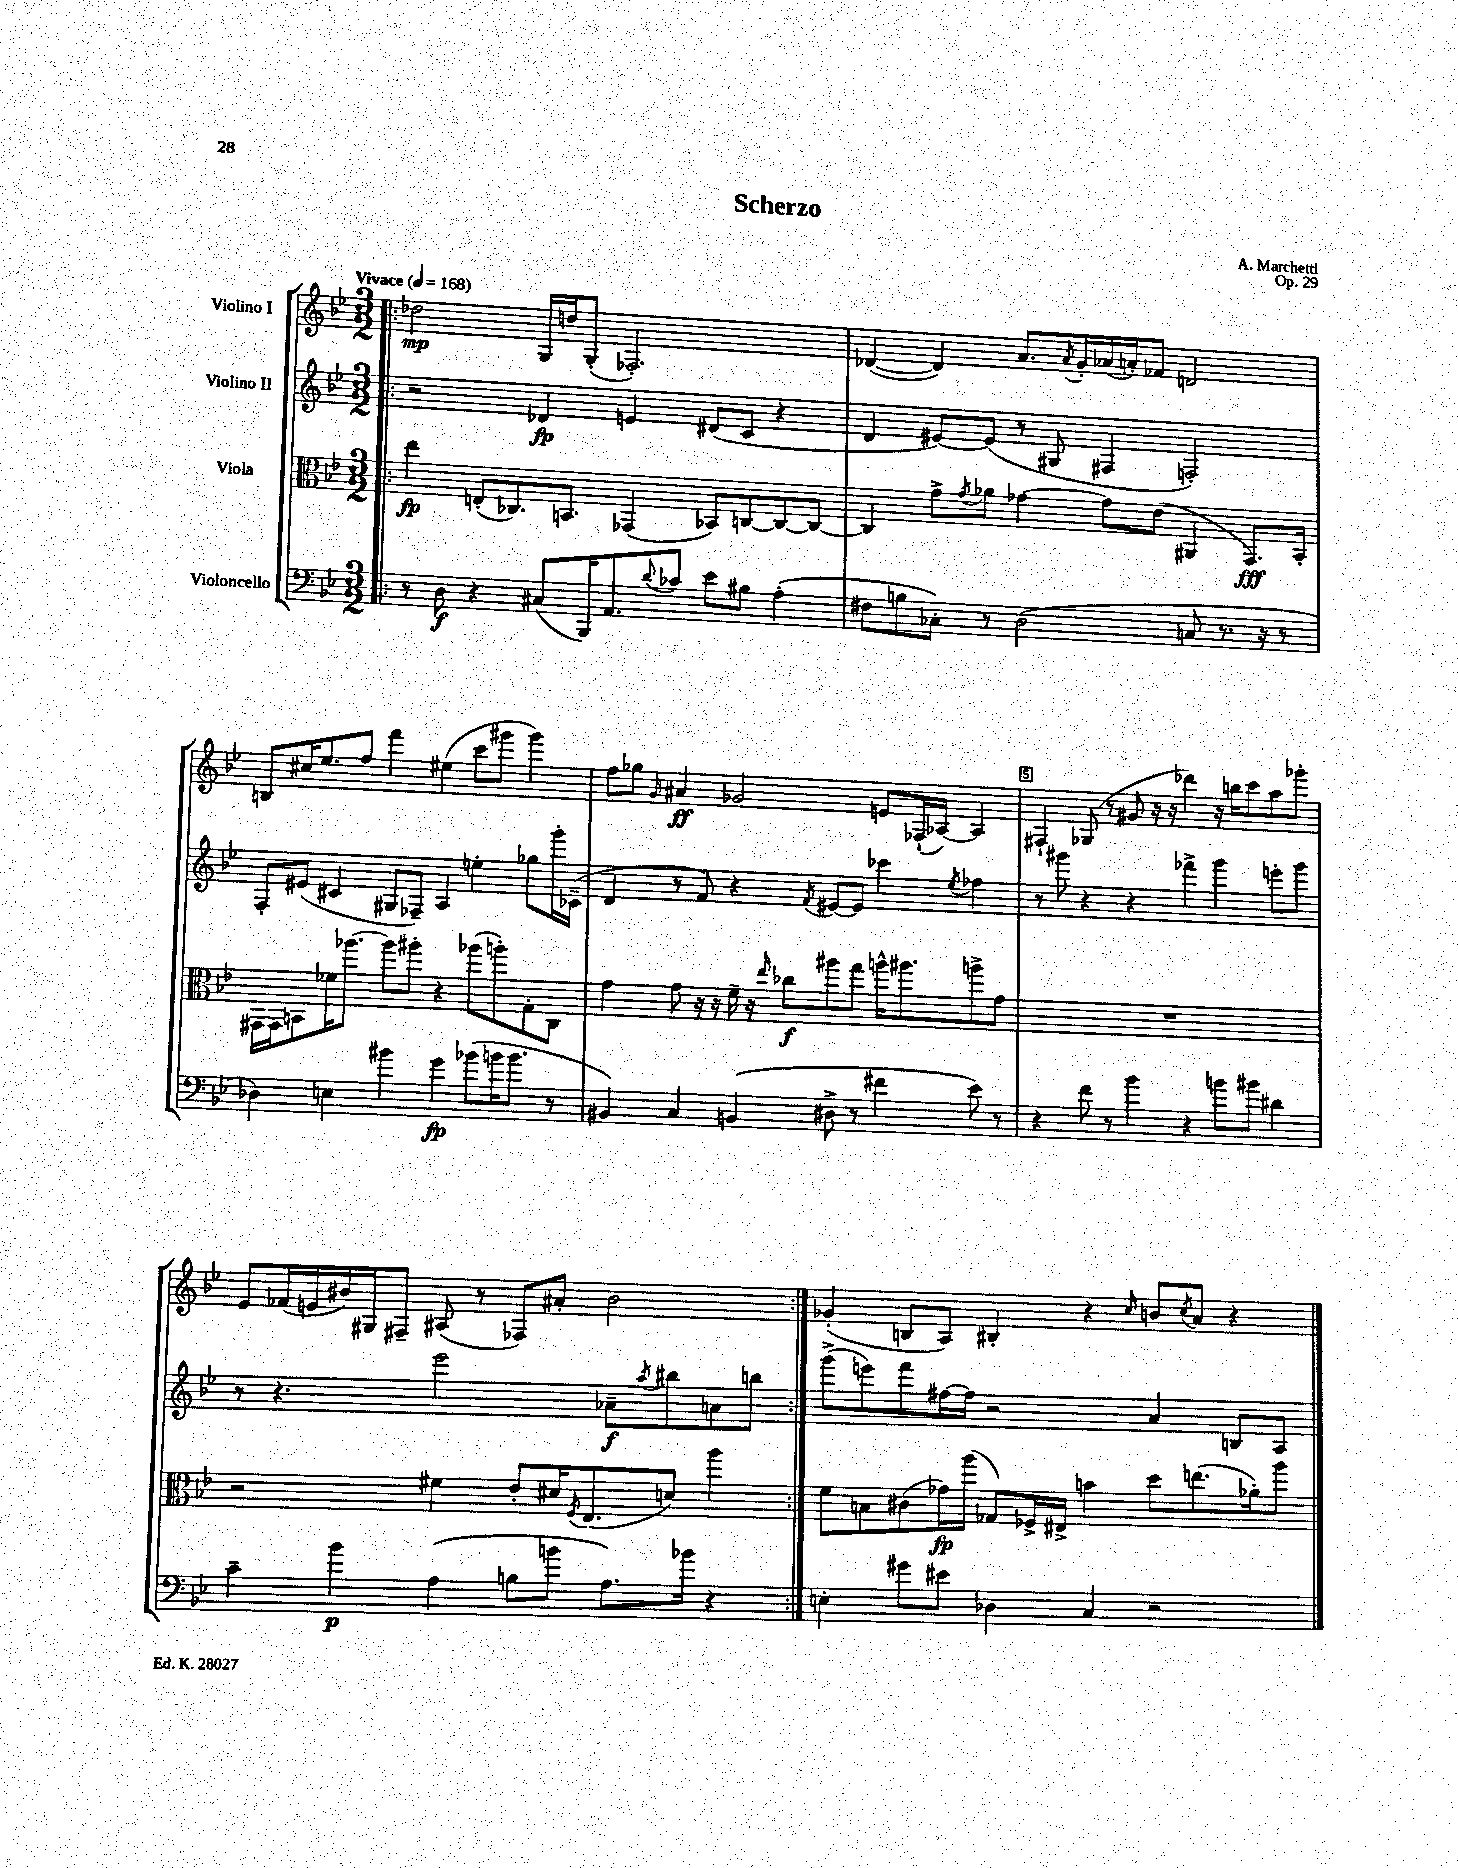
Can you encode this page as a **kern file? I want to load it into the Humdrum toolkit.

**kern	**dynam	**kern	**dynam	**kern	**dynam	**kern	**dynam
*part4	*part4	*part3	*part3	*part2	*part2	*part1	*part1
*staff4	*staff4	*staff3	*staff3	*staff2	*staff2	*staff1	*staff1
*I"Violoncello	*	*I"Viola	*	*I"Violino II	*	*I"Violino I	*
*clefF4	*	*clefC3	*	*clefG2	*	*clefG2	*
*k[b-e-]	*	*k[b-e-]	*	*k[b-e-]	*	*k[b-e-]	*
*M3/2	*	*M3/2	*	*M3/2	*	*M3/2	*
*MM168	*	*MM168	*	*MM168	*	*MM168	*
=1!|:	=1!|:	=1!|:	=1!|:	=1!|:	=1!|:	=1!|:	=1!|:
!	!	!	!	!	!	!LO:TX:a:B:t=Vivace	!
8r	.	4ee-\	fp	2r	.	2dd-X\	mp
8D\	f	.	.	.	.	.	.
4r	.	(8En'/L	.	.	.	.	.
.	.	8.C-X/)	.	.	.	.	.
(8C#X/L	.	.	.	4d-X/	fp	16G/LL	.
.	.	8.BBn/J	.	.	.	16ddn/J	.
16BBB-/K)	.	.	.	.	.	(8G'/J	.
8.AA/	.	.	.	.	.	.	.
.	.	(4GG-X/	.	4en/	.	2.F-X'/)	.
8qqd/	.	.	.	.	.	.	.
8c-X/J	.	.	.	.	.	.	.
8e-\L	.	8BB-X/L)	.	(8d#X/L	.	.	.
8B#X\J	.	[8Cn/	.	8c/J	.	.	.
(4A'\	.	8C/_	.	4r	.	.	.
.	.	8C/J_	.	.	.	.	.
=2	=2	=2	=2	=2	=2	=2	=2
8F#X\L	.	4C/]	.	4d/	.	([4d-X/	.
8Bn\	.	.	.	.	.	.	.
8C-X'\J)	.	8g^\L	.	[8e#X/L)	.	4d-/])	.
.	.	8qg/	.	.	.	.	.
8r	.	8a-X\J	.	(8e#/J]	.	.	.
(2D\	.	[4g-X\	.	8r	.	8.a/L	.
.	.	.	.	8G#X/	.	.	.
.	.	.	.	.	.	8qa/	.
.	.	.	.	.	.	16g'/L	.
.	.	8g-\L]	.	4F#X/	.	(16a-X/	.
.	.	.	.	.	.	16an'/J)	.
.	.	(8e-\J	.	.	.	8f-X/J	.
8Cn/	.	4AA#X/	.	2Fn'/)	.	2dn/	.
8.r	.	.	.	.	.	.	.
.	.	8.GG/L)	fff	.	.	.	.
16r	.	.	.	.	.	.	.
8r	.	.	.	.	.	.	.
.	.	16BB-'/Jk	.	.	.	.	.
!!LO:LB:g=z
=3	=3	=3	=3	=3	=3	=3	=3
4D-X\)	.	[16GG#X\LL	.	8F'/L	.	8Bn/L	.
.	.	16GG#\J]	.	.	.	.	.
.	.	8BBn\	.	(8e#X/J	.	16cc#X/K	.
.	.	.	.	.	.	8.ee-/	.
4En\	.	16f-X\K	.	4c#X/	.	.	.
.	.	[8.aa-X\J	.	.	.	.	.
.	.	.	.	.	.	8ff/J	.
4b#X\	.	8aa-\L]	.	8G#X/L	.	4fff\	.
.	.	8aa#X'\J	.	8F-X~/J)	.	.	.
4g\	fp	4r	.	4A/	.	(4ee#X\	.
(8b-X\L	.	(8aa-X\L	.	4een'\	.	8ccc\L	.
16bn\K	.	8aan'\)	.	.	.	8ggg#X\J	.
8.b\J	.	.	.	.	.	.	.
.	.	8G'\	.	8gg-X\L	.	4ggg#\)	.
8r	.	8C\J	.	16ggg'\L	.	.	.
.	.	.	.	(16c-X~\JJ	.	.	.
=4	=4	=4	=4	=4	=4	=4	=4
4BB#X/)	.	4g\	.	4d/	.	8ff\L	.
.	.	.	.	.	.	8gg-X\J	.
.	.	.	.	.	.	16qqg/	.
4C/	.	8g\	.	8r	.	4a#X/	ff
.	.	16r	.	8f/)	.	.	.
.	.	16r	.	.	.	.	.
(4BBn/	.	16f~\	.	4r	.	2g-X/	.
.	.	16r	.	.	.	.	.
.	.	16qqee-/	.	.	.	.	.
.	.	8cc-X\L	f	.	.	.	.
.	.	.	.	8qf/	.	.	.
8D#X^\	.	8aa#X\	.	[8e#X/L	.	.	.
8r	.	8gg\J	.	8e#/J]	.	.	.
4f#X\	.	16aan^^\KL	.	4ccc-X\	.	8en/L	.
.	.	8.aa#X\	.	.	.	.	.
.	.	.	.	.	.	(16F-X`/L	.
.	.	.	.	.	.	[16A-X/JJ)	.
.	.	.	.	8qee-/	.	.	.
8e-\)	.	8aan^\	.	4ff-X\	.	4A-/]	.
8r	.	8g\J	.	.	.	.	.
=5	=5	=5	=5	=5	=5	=5	=5
4r	.	1.r	.	8r	.	4F#X`/	.
.	.	.	.	8ggg#X\	.	.	.
8f\	.	.	.	4r	.	(8G-X/	.
8r	.	.	.	.	.	8r	.
4b-\	.	.	.	4r	.	8g#X/	.
.	.	.	.	.	.	16r	.
.	.	.	.	.	.	16r	.
4r	.	.	.	4fff-X^\	.	4ddd-X\)	.
8bn\L	.	.	.	4ggg#\	.	16r	.
.	.	.	.	.	.	16bbn\KL	.
8b#X\J	.	.	.	.	.	8ccc\	.
4d#X\	.	.	.	8eeen'\L	.	8aa\	.
.	.	.	.	8ggg#\J	.	8ggg-X'\J	.
!!LO:LB:g=z
=6	=6	=6	=6	=6	=6	=6	=6
4c~\	.	2r	.	8r	.	8e-/L	.
.	.	.	.	4.r	.	(16f-X/L	.
.	.	.	.	.	.	16en/	.
4b-\	p	.	.	.	.	16b#X/)	.
.	.	.	.	.	.	16G#X/J	.
.	.	.	.	.	.	8F#X~/J	.
(4A\	.	4f#X\	.	2eee-\	.	(8A#X/	.
.	.	.	.	.	.	8r	.
8Bn\L	.	8e-'/L	.	.	.	8F-X/L)	.
8bn\J	.	16d#X/K	.	.	.	8a#X'/J	.
.	.	8qF/	.	.	.	.	.
.	.	(8.E-/	.	.	.	.	.
8.A\L)	.	.	.	8a-X~\L	f	2b#\	.
.	.	.	.	8qaa/	.	.	.
.	.	8dn/J)	.	8bb#X\	.	.	.
16b-X\Jk	.	.	.	.	.	.	.
4r	.	4aa\	.	8an\	.	.	.
.	.	.	.	8bbn\J	.	.	.
=7:|!	=7:|!	=7:|!	=7:|!	=7:|!	=7:|!	=7:|!	=7:|!
4En'\	.	8f\L	.	(8ggg^\L	.	(4g-X'/	.
.	.	8Bn\	.	8eeen\)	.	.	.
8g#X\L	.	(8c#X\	.	8fff\	.	8Bn/L	.
8e#X\J	.	16g-X\L)	fp	[16ff#X\L	.	8A/J)	.
.	.	(16aa\JJ	.	16ff#\JJ]	.	.	.
4D-X\	.	8G-X/L)	.	2r	.	4B#X'/	.
.	.	16F-X^/L	.	.	.	.	.
.	.	16E#X^/JJ	.	.	.	.	.
4C/	.	4bn\	.	.	.	4r	.
.	.	.	.	.	.	16qqcc/	.
2r	.	8dd\L	.	4a/	.	8bn/L	.
.	.	.	.	.	.	8qcc/	.
.	.	(8.een\	.	.	.	8a/J	.
.	.	.	.	8Bn/L	.	4r	.
.	.	16a-X'\k)	.	.	.	.	.
.	.	8aa\J	.	8A/J	.	.	.
==	==	==	==	==	==	==	==
*-	*-	*-	*-	*-	*-	*-	*-
